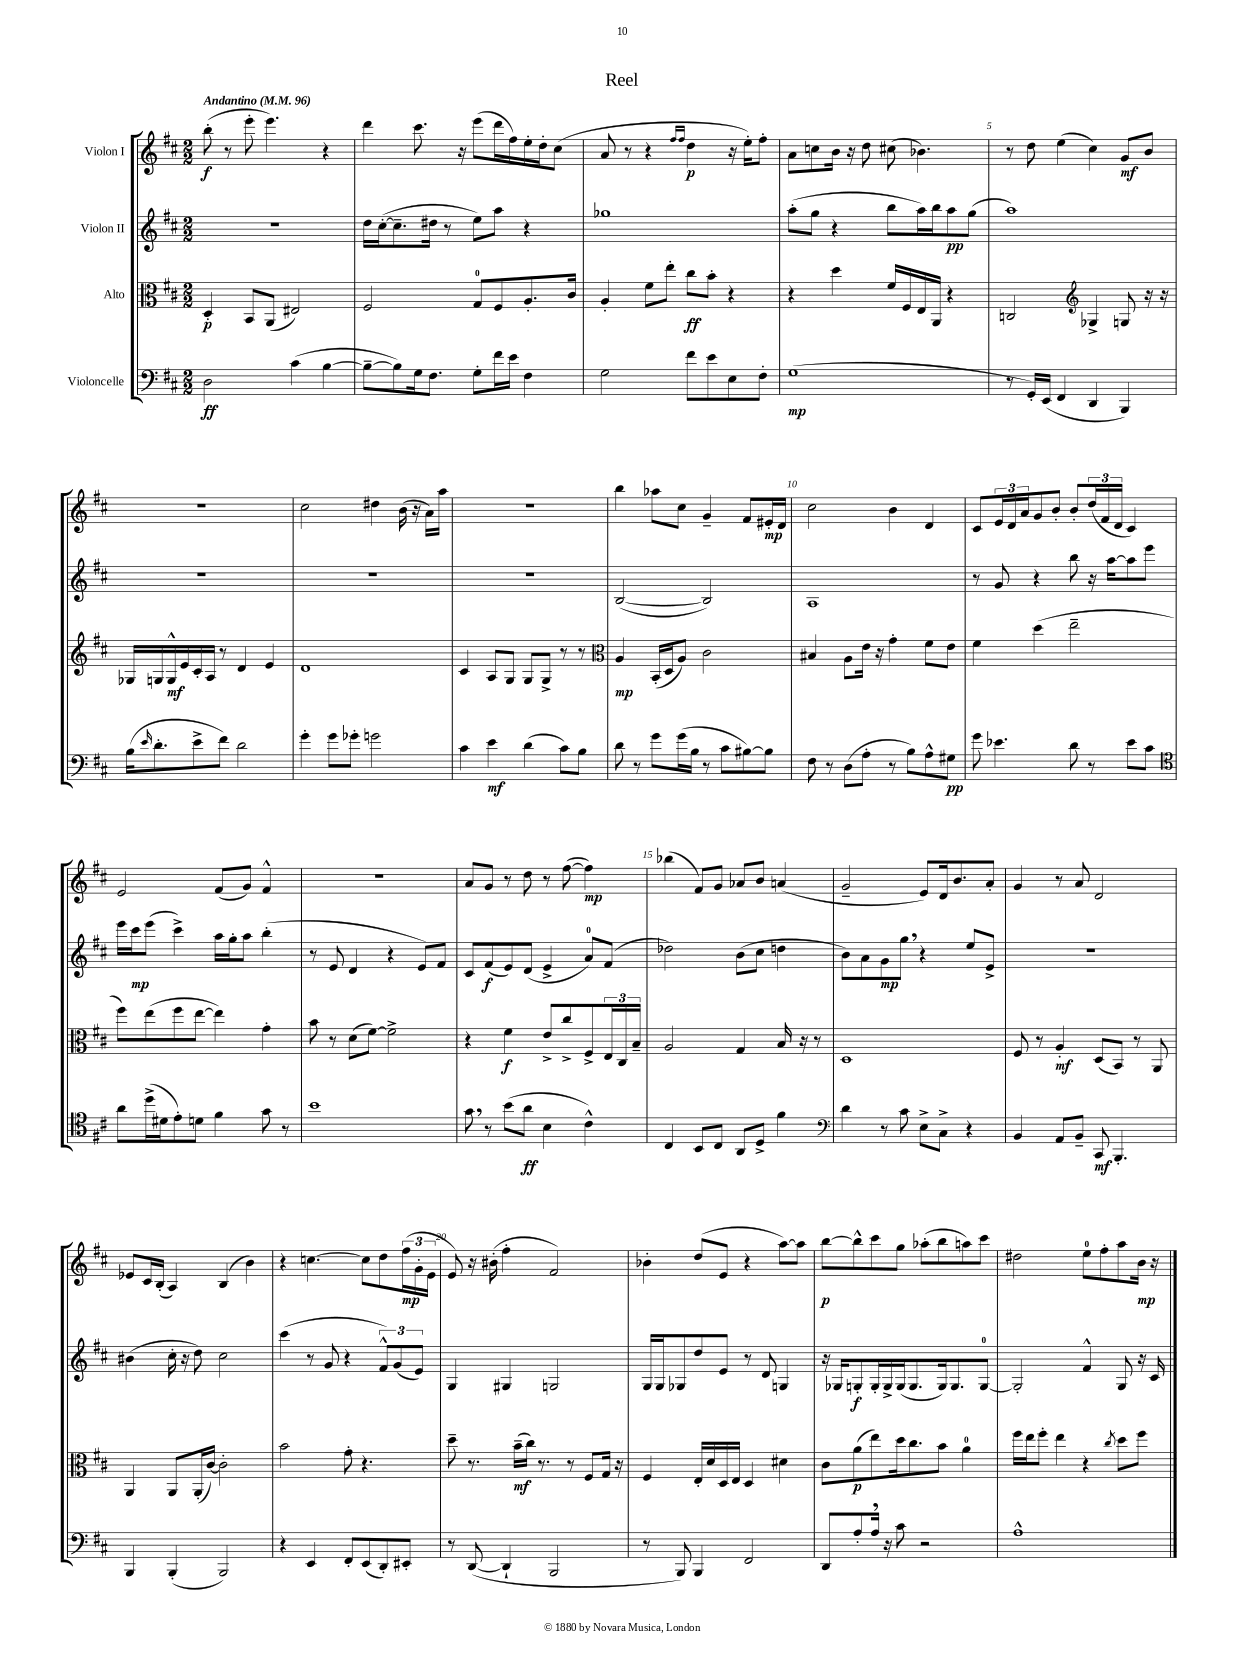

**kern	**dynam	**kern	**dynam	**kern	**dynam	**kern	**dynam
*part4	*part4	*part3	*part3	*part2	*part2	*part1	*part1
*staff4	*staff4	*staff3	*staff3	*staff2	*staff2	*staff1	*staff1
*I"Violoncelle	*	*I"Alto	*	*I"Violon II	*	*I"Violon I	*
*clefF4	*	*clefC3	*	*clefG2	*	*clefG2	*
*k[f#c#]	*	*k[f#c#]	*	*k[f#c#]	*	*k[f#c#]	*
*M2/2	*	*M2/2	*	*M2/2	*	*M2/2	*
*MM96	*	*MM96	*	*MM96	*	*MM96	*
=1	=1	=1	=1	=1	=1	=1	=1
!	!	!	!	!	!	!LO:TX:a:B:t=Andantino	!
2D\	ff	4D'/	p	1r	.	(8bb'\	f
.	.	.	.	.	.	8r	.
.	.	8BB/L	.	.	.	8eee'\	.
.	.	(8AA/J	.	.	.	4.eee\)	.
(4c#\	.	2E#X/)	.	.	.	.	.
[4B\	.	.	.	.	.	4r	.
=2	=2	=2	=2	=2	=2	=2	=2
8B~\L_	.	2F#/	.	16dd\LL	.	4ddd\	.
.	.	.	.	([16cc#'\J	.	.	.
8B\])	.	.	.	8.cc#~\]	.	.	.
16G\k	.	.	.	.	.	8.ccc#\	.
8.F#\J	.	.	.	16dd#X\Jk	.	.	.
.	.	.	.	8r	.	.	.
.	.	.	.	.	.	16r	.
8G'\L	.	8G/L	.	8ee\L)	.	(8eee\L	.
16f#\L	.	8F#/	.	8aa\J	.	16ddd\L	.
16e\JJ	.	.	.	.	.	16ff#\)	.
4F#\	.	8.A'/	.	4r	.	16ee'\	.
.	.	.	.	.	.	16dd'\J	.
.	.	.	.	.	.	(8cc#\J	.
.	.	16c#/Jk	.	.	.	.	.
=3	=3	=3	=3	=3	=3	=3	=3
2G\	.	4A'/	.	1gg-X	.	8a/	.
.	.	.	.	.	.	8r	.
.	.	8f#\L	.	.	.	4r	.
.	.	8ee'\J	.	.	.	.	.
.	.	.	.	.	.	16qqff#/LL	.
.	.	.	.	.	.	16qqff#/JJ	.
8f#\L	.	8cc#\L	ff	.	.	4dd\	p
8e\	.	8b'\J	.	.	.	.	.
8E\	.	4r	.	.	.	16r	.
.	.	.	.	.	.	16ee'\KL)	.
8F#'\J	.	.	.	.	.	8ff#'\J	.
=4	=4	=4	=4	=4	=4	=4	=4
(1G	mp	4r	.	(8aa'\L	.	8a\L	.
.	.	.	.	8gg\J	.	8ccn\	.
.	.	4dd\	.	4r	.	16b\Jk	.
.	.	.	.	.	.	16r	.
.	.	.	.	.	.	8dd\	.
.	.	16f#/LL	.	8bb\L	.	(8cc#X\	.
.	.	16F#/	.	.	.	.	.
.	.	16E/	.	16aa\L)	.	4.b-X\)	.
.	.	16AA/JJ	.	16bb\J	.	.	.
.	.	4r	.	8aa\	pp	.	.
.	.	.	.	(8gg\J	.	.	.
=5	=5	=5	=5	=5	=5	=5	=5
8r	.	2Cn/	.	1aa)	.	8r	.
16GG'/LL)	.	.	.	.	.	8dd\	.
(16EE/JJ	.	.	.	.	.	.	.
4FF#/	.	.	.	.	.	(4ee\	.
*	*	*clefG2	*	*	*	*	*
4DD/	.	4G-X^/	.	.	.	4cc#\)	.
4BBB/)	.	8Gn/	.	.	.	8g/L	mf
.	.	16r	.	.	.	8b/J	.
.	.	16r	.	.	.	.	.
!!LO:LB:g=z
=6	=6	=6	=6	=6	=6	=6	=6
(16B\KL	.	16G-X/LL	.	1r	.	1r	.
16qqe/	.	.	.	.	.	.	.
8.d'\	.	16Gn/	.	.	.	.	.
.	.	16G^^/	mf	.	.	.	.
.	.	16e/	.	.	.	.	.
8e^\	.	16c#'/	.	.	.	.	.
.	.	16A/JJ	.	.	.	.	.
8f#\J)	.	8r	.	.	.	.	.
2d\	.	4d/	.	.	.	.	.
.	.	4e/	.	.	.	.	.
=7	=7	=7	=7	=7	=7	=7	=7
4g'\	.	1d	.	1r	.	2cc#\	.
8g\L	.	.	.	.	.	.	.
8g-X'\J	.	.	.	.	.	.	.
2gn\	.	.	.	.	.	4dd#X\	.
.	.	.	.	.	.	(16b\	.
.	.	.	.	.	.	16r	.
.	.	.	.	.	.	16a\LL)	.
.	.	.	.	.	.	16aa\JJ	.
=8	=8	=8	=8	=8	=8	=8	=8
4c#\	.	4c#/	.	1r	.	1r	.
4e\	mf	8A/L	.	.	.	.	.
.	.	8G/J	.	.	.	.	.
(4d\	.	8G/L	.	.	.	.	.
.	.	8G^/J	.	.	.	.	.
8c#\L)	.	8r	.	.	.	.	.
8B\J	.	8r	.	.	.	.	.
=9	=9	=9	=9	=9	=9	=9	=9
*	*	*clefC3	*	*	*	*	*
8d\	.	4A/	mp	([2B/	.	4bb\	.
8r	.	.	.	.	.	.	.
8g\L	.	(16BB'/LL	.	.	.	8aa-X\L	.
.	.	16D/J	.	.	.	.	.
(16g\L	.	8A/J)	.	.	.	8cc#\J	.
16B\JJ	.	.	.	.	.	.	.
8r	.	2c#\	.	2B/])	.	4g~/	.
8c#\L	.	.	.	.	.	.	.
[8B#X\)	.	.	.	.	.	8f#/L	.
8B#\J]	.	.	.	.	.	16e#X'/L	mp
.	.	.	.	.	.	16d/JJ	.
=10	=10	=10	=10	=10	=10	=10	=10
8F#\	.	4B#X/	.	1A	.	2cc#\	.
8r	.	.	.	.	.	.	.
(8D\L	.	8A\L	.	.	.	.	.
8A'\J	.	16e\Jk	.	.	.	.	.
.	.	16r	.	.	.	.	.
8r	.	4g'\	.	.	.	4b\	.
8B\L)	.	.	.	.	.	.	.
8A^^\	.	8f#\L	.	.	.	4d/	.
8G#X\J	pp	8e\J	.	.	.	.	.
=11	=11	=11	=11	=11	=11	=11	=11
8g\	.	4f#\	.	8r	.	8c#/L	.
4.e-X\	.	.	.	8g/	.	24e/L	.
.	.	.	.	.	.	24d/	.
.	.	.	.	.	.	24a/J	.
.	.	(4dd\	.	4r	.	8g/	.
.	.	.	.	.	.	8b'/J	.
8d\	.	2ee~\	.	8bb\	.	8b'/L	.
8r	.	.	.	16r	.	(24dd/L	.
.	.	.	.	.	.	24f#/	.
.	.	.	.	[16aa\KL	.	.	.
.	.	.	.	.	.	24d/JJ	.
8e-\L	.	.	.	8aa\]	.	4c#/)	.
8c#\J	.	.	.	8eee\J	.	.	.
!!LO:LB:g=z
=12	=12	=12	=12	=12	=12	=12	=12
*clefC4	*	*	*	*	*	*	*
8a\L	.	8ff#\L)	.	16eee\LL	.	2e/	.
.	.	.	.	16ccc#\J	mp	.	.
(16dd^\L	.	(8ee\	.	(8eee\J	.	.	.
16d#X\J	.	.	.	.	.	.	.
8e'\)	.	8ff#\	.	4ccc#^\)	.	.	.
8dn\J	.	[8ee\J	.	.	.	.	.
4f#\	.	4ee\])	.	16aa\LL	.	(8f#/L	.
.	.	.	.	16gg'\J	.	.	.
.	.	.	.	8aa\J	.	8g/J)	.
8g\	.	4g'\	.	(4bb'\	.	4f#^^/	.
8r	.	.	.	.	.	.	.
=13	=13	=13	=13	=13	=13	=13	=13
1b	.	8b\	.	8r	.	1r	.
.	.	8r	.	8e/	.	.	.
.	.	(8d\L	.	4d/	.	.	.
.	.	[8f#\J)	.	.	.	.	.
.	.	2f#^\]	.	4r	.	.	.
.	.	.	.	8e/L)	.	.	.
.	.	.	.	8f#/J	.	.	.
=14	=14	=14	=14	=14	=14	=14	=14
8g,\	.	4r	.	8c#/L	.	8a/L	.
8r	.	.	.	(8f#/	f	8g/J	.
(8b\L	.	4f#\	f	8e/)	.	8r	.
8a\J	ff	.	.	(8d/J	.	8dd\	.
4B\	.	8e^/L	.	4e^/	.	8r	.
.	.	8cc#^/	.	.	.	([8ff#\	.
4c#^^\)	.	8F#^/	.	8a/L)	.	4ff#\])	mp
.	.	24E/L	.	(8f#/J	.	.	.
.	.	24C#/	.	.	.	.	.
.	.	24B~/JJ	.	.	.	.	.
=15	=15	=15	=15	=15	=15	=15	=15
4C#/	.	2A/	.	2dd-X\)	.	(4bb-X\	.
8BB/L	.	.	.	.	.	8f#/L)	.
8C#/J	.	.	.	.	.	8g/J	.
8AA/L	.	4G/	.	(8b\L	.	8a-X/L	.
8D^/J	.	.	.	8cc#\J	.	8b/J	.
4f#\	.	16B/	.	4ddn\	.	(4an/	.
.	.	16r	.	.	.	.	.
.	.	8r	.	.	.	.	.
=16	=16	=16	=16	=16	=16	=16	=16
*clefF4	*	*	*	*	*	*	*
4d\	.	1D	.	8b\L)	.	2g~/	.
.	.	.	.	8a\	.	.	.
8r	.	.	.	8g\	mp	.	.
8c#\	.	.	.	8gg,\J	.	.	.
8E^\L	.	.	.	4r	.	8e/L)	.
8C#^\J	.	.	.	.	.	16d/k	.
.	.	.	.	.	.	8.b/	.
4r	.	.	.	8ee/L	.	.	.
.	.	.	.	8e^/J	.	8a'/J	.
=17	=17	=17	=17	=17	=17	=17	=17
4BB/	.	8F#/	.	1r	.	4g/	.
.	.	8r	.	.	.	.	.
8AA/L	.	4A'/	mf	.	.	8r	.
8BB~/J	.	.	.	.	.	8a/	.
8CC#/	mf	(8D/L	.	.	.	2d/	.
4.BBB'/	.	8BB/J)	.	.	.	.	.
.	.	8r	.	.	.	.	.
.	.	8AA/	.	.	.	.	.
!!LO:LB:g=z
=18	=18	=18	=18	=18	=18	=18	=18
4BBB/	.	4AA/	.	(4b#X\	.	8e-X/L	.
.	.	.	.	.	.	16c#/L	.
.	.	.	.	.	.	(16B'/JJ	.
(4BBB'/	.	8AA/L	.	16cc#'\	.	4A/)	.
.	.	.	.	16r	.	.	.
.	.	(16AA'/L	.	8dd\)	.	.	.
.	.	[16c#/JJ)	.	.	.	.	.
2BBB/)	.	2c#'\]	.	2cc#\	.	(4B/	.
.	.	.	.	.	.	4b\)	.
=19	=19	=19	=19	=19	=19	=19	=19
4r	.	2b\	.	(4ccc#\	.	4r	.
4EE/	.	.	.	8r	.	[4.ccn\	.
.	.	.	.	8g/	.	.	.
8FF#'/L	.	8g'\	.	4r	.	.	.
(8EE/	.	4.r	.	.	.	8cc\L]	.
8DD'/)	.	.	.	12f#^^/L)	.	8dd\	.
.	.	.	.	(12g/	.	.	.
8EE#X'/J	.	.	.	.	.	(24ff#\L	mp
.	.	.	.	12e/J)	.	24g'\	.
.	.	.	.	.	.	24e\JJ	.
=20	=20	=20	=20	=20	=20	=20	=20
8r	.	8dd~\	.	4G/	.	8e/)	.
([8DD/	.	8.r	.	.	.	16r	.
.	.	.	.	.	.	(16b#X'\	.
4DD`/]	.	.	.	4G#X/	.	4ff#'\	.
.	.	(16b~\LL	mf	.	.	.	.
.	.	16cc#\JJ)	.	.	.	.	.
.	.	8.r	.	.	.	.	.
2BBB/	.	.	.	2Gn/	.	2f#/)	.
.	.	8r	.	.	.	.	.
.	.	8F#/L	.	.	.	.	.
.	.	16G/Jk	.	.	.	.	.
.	.	16r	.	.	.	.	.
=21	=21	=21	=21	=21	=21	=21	=21
8r	.	4F#/	.	16G/LL	.	4b-X'\	.
.	.	.	.	16G/J	.	.	.
8BBB/)	.	.	.	8G-X/	.	.	.
4BBB/	.	16E'/LL	.	8dd/	.	(8dd/L	.
.	.	16d/	.	.	.	.	.
.	.	16D/	.	8e/J	.	8e/J	.
.	.	16E/JJ	.	.	.	.	.
2FF#/	.	4D/	.	8r	.	4r	.
.	.	.	.	8d/	.	.	.
.	.	4d#X\	.	4Gn/	.	[8aa\L)	.
.	.	.	.	.	.	8aa\J]	.
=22	=22	=22	=22	=22	=22	=22	=22
8DD/L	.	8c#\L	.	16r	.	[8bb\L	p
.	.	.	.	16G-X/KL	.	.	.
8A'/	.	(8a\	p	8Gn'/	f	8bb^^\]	.
16A,/Jk	.	8ee\)	.	16G'/L	.	8ccc#\	.
16r	.	.	.	16G^/	.	.	.
8c#\	.	16dd\k	.	(16G/J	.	8gg\J	.
.	.	8.cc#\	.	8.G/	.	.	.
2r	.	.	.	.	.	(8aa-X'\L	.
.	.	8b\J	.	16G/k)	.	8bb\	.
.	.	.	.	8.G/	.	.	.
.	.	4a\	.	.	.	8aan\)	.
.	.	.	.	[8G/J	.	8ccc#\J	.
=23	=23	=23	=23	=23	=23	=23	=23
1A^^	.	16ff#\LL	.	2G'/]	.	2dd#X\	.
.	.	16ee\J	.	.	.	.	.
.	.	8ff#'\J	.	.	.	.	.
.	.	4ee\	.	.	.	.	.
.	.	4r	.	4f#^^/	.	8ee\L	.
.	.	.	.	.	.	8ff#'\	.
.	.	8qcc#/	.	.	.	.	.
.	.	8dd\L	.	8G/	.	8aa\	.
.	.	8ff#\J	.	16r	.	16b\Jk	mp
.	.	.	.	16c#/	.	16r	.
==	==	==	==	==	==	==	==
*-	*-	*-	*-	*-	*-	*-	*-
